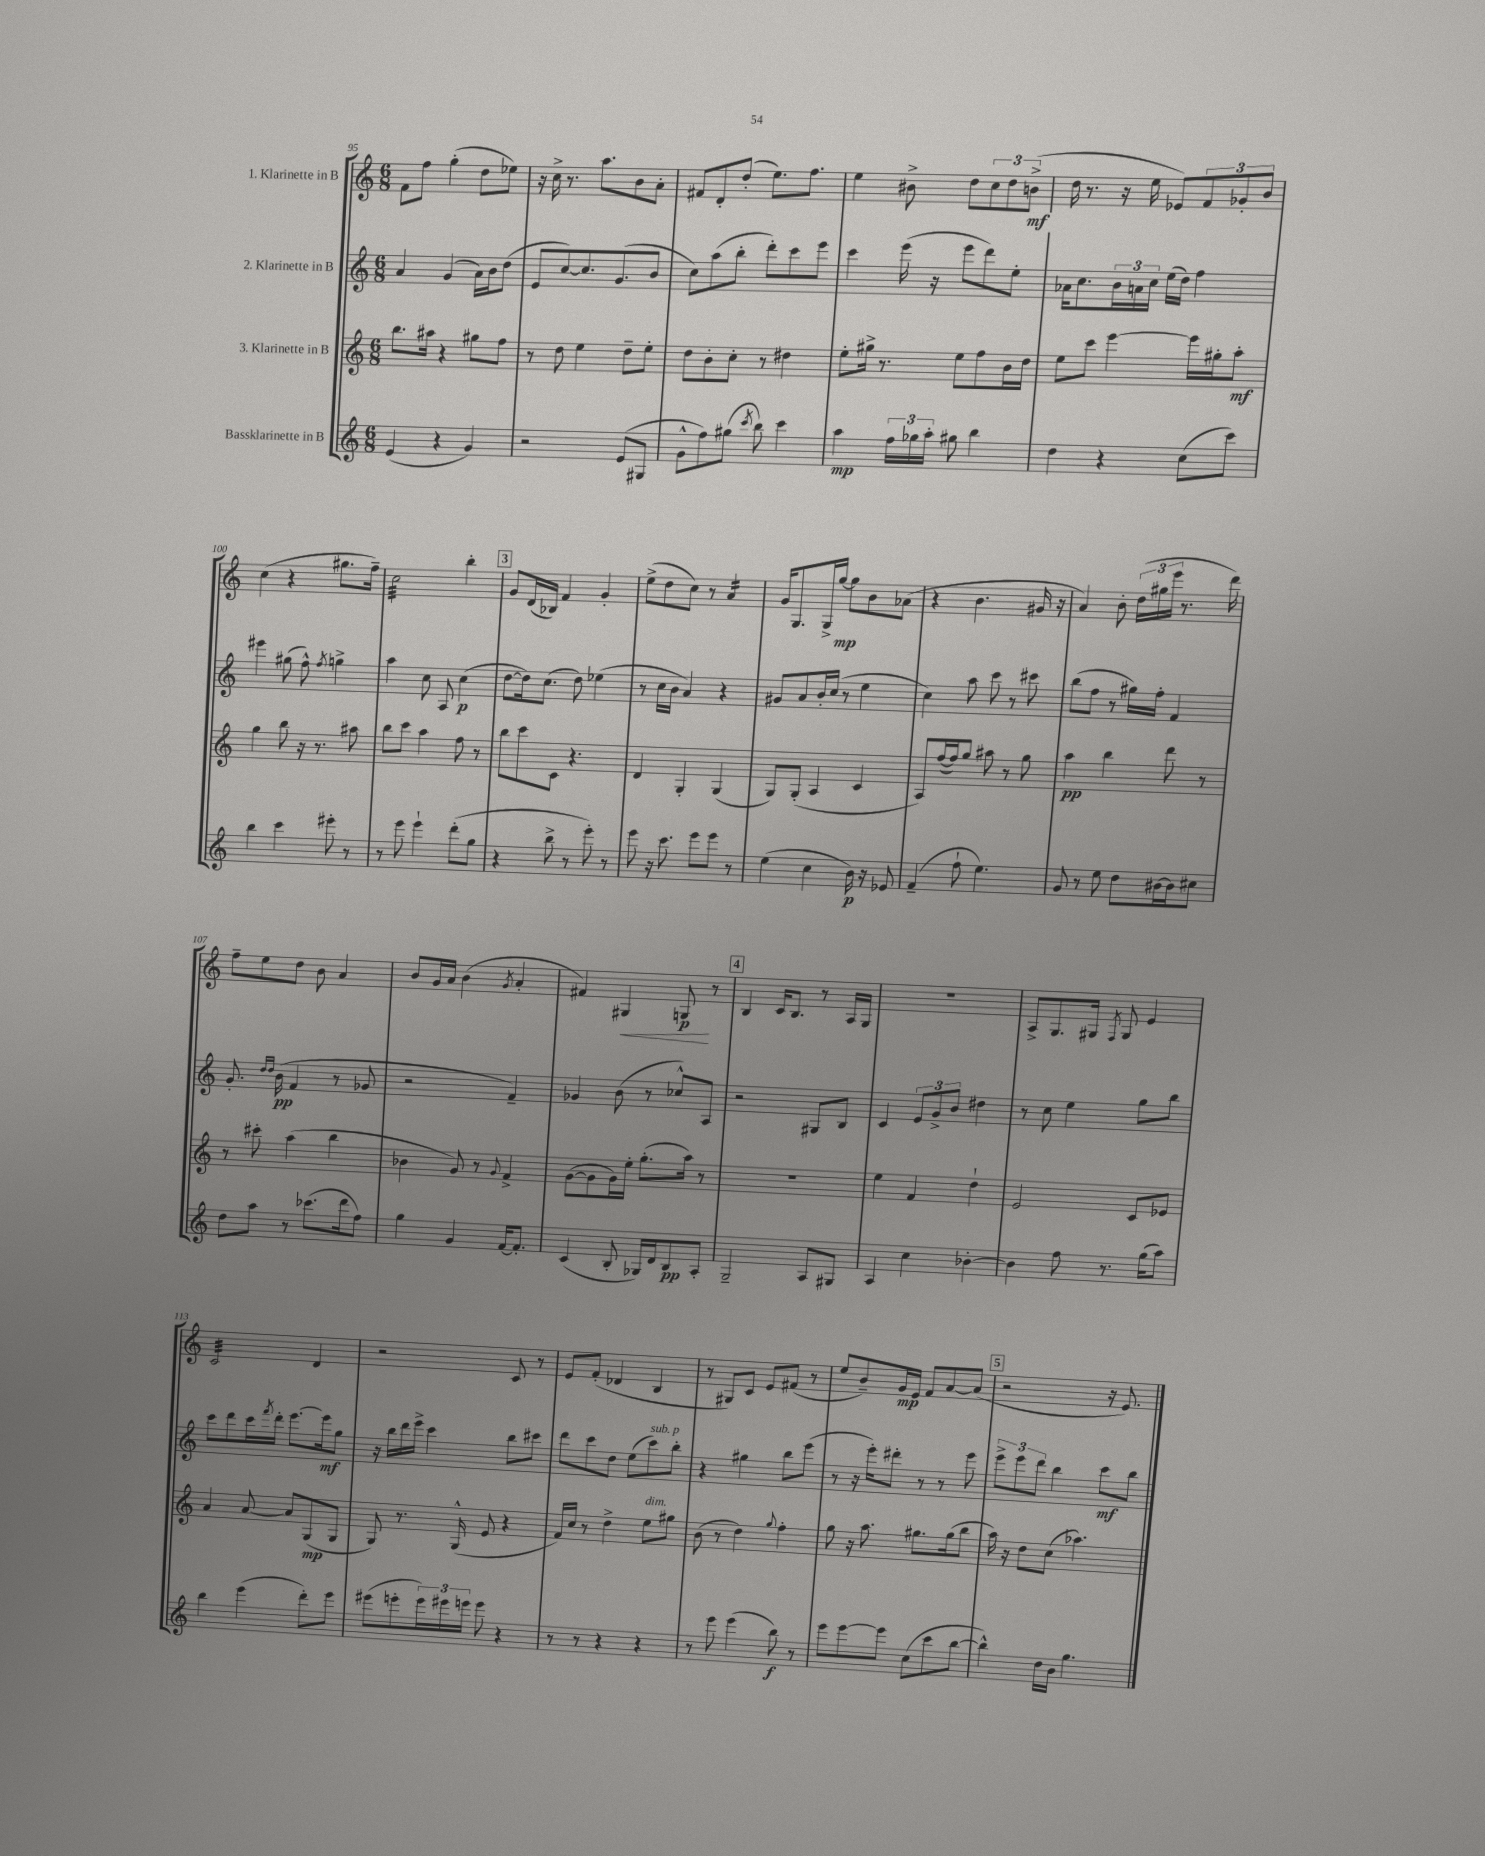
<<
\new StaffGroup <<
\new Staff = "s0" \with { instrumentName = "1. Klarinette in B" } {
    \clef treble \key c \major \numericTimeSignature \time 6/8
    f'8 f''8 g''4-.( d''8 ees''8) |
    r16 c''16-> r8. a''8. b'8 a'8-. |
    fis'8 d'8-. d''8-.( e''8.) f''8. |
    e''4 bis'8-> d''8 \tuplet 3/2 { c''8 d''8 b'8->\mf( } |
    d''16 r8. r16 e''16 ees'8) \tuplet 3/2 { f'8 ges'8-. b'8 } |
    c''4( r4 gis''8. f''16--) |
    c''2:32 b''4-. |
    \mark \markup { \box "3" } g'8 d'16( bes16) f'4 g'4-. |
    e''8->( d''8 c''8) r8 a'4:16 |
    g'16 g8. g16-> g''16~\mp g''8 b'8 aes'8( |
    r4 b'4. gis'16 r16 |
    a'4) b'8-. \tuplet 3/2 { d''16( gis''16 e'''16 } r8. d'''16) |
    f''8-- e''8 d''8 b'8 a'4 |
    b'8 g'16 a'16 b'4( \acciaccatura { g'8 } a'4-. |
    fis'4) gis4\< g8\p\! r8 |
    \mark \markup { \box "4" } b4 c'16 b8. r8 a16 g16 |
    R2. |
    a8-> g8. gis16 \acciaccatura { f8 } gis8 e'4 |
    c'2:32 d'4 |
    r2 c'8 r8 |
    e'8 f'8-.( des'4 b4 |
    r8 gis8) c'8 e'8 fis'8( r8 |
    e''8 b'8--) g'16\mp e'16 f'8 a'8~ a'8( |
    \mark \markup { \box "5" } r2 r16 e'8.) \bar "|." |
}
\new Staff = "s1" \with { instrumentName = "2. Klarinette in B" } {
    \clef treble \key c \major \numericTimeSignature \time 6/8
    a'4 g'4( a'16) b'16 d''8( |
    e'8 c''8~) c''8. g'8.( b'8 |
    c''8) a''8( b''8-. d'''8-.) c'''8 e'''8 |
    c'''4 e'''16( r16 e'''8 d'''8) e''8-. |
    aes'16 c''8. \tuplet 3/2 { b'16 a'16 c''16 } e''16( d''16) f''4 |
    eis'''4 gis''8( f''8-^) \acciaccatura { f''8 } g''4-> |
    a''4 c''8 a8 c''4\p( |
    \mark \markup { \box "3" } d''8~ d''16) c''8.( d''8) ees''4( |
    r8 c''16 b'16 a'4) r4 |
    gis'8 a'8 b'16-. c''16( r8 e''4 |
    c''4) a''8 c'''8 r8 cis'''8 |
    b''8( f''8 r8 gis''16) f''16-. f'4 |
    g'8.-. \grace { d''16 d''16 } b'16\pp( f'4 r8 ges'8 |
    r2 f'4--) |
    ges'4 b'8( r8 ces''8-^) a8 |
    \mark \markup { \box "4" } r2 gis8 b8 |
    c'4 \tuplet 3/2 { e'8 g'8-> b'8 } dis''4 |
    r8 c''8 e''4 g''8 b''8 |
    c'''8 d'''8 c'''16 \acciaccatura { f'''8 } d'''16-. e'''8.~ e'''16\mf g''8 |
    r16 b''16 d'''16 e'''16-> c'''4 b''8 cis'''8 |
    d'''8 c'''8 d''8 e''8( c'''8^\markup { \italic "sub. p" }) b''8-. |
    r4 gis''4 b''8 e'''8( |
    r8 r16 e'''16-.) dis'''8-. r8 r8 e'''8 |
    \mark \markup { \box "5" } \tuplet 3/2 { e'''8-> e'''8 d'''8 } b''4 c'''8\mf b''8 \bar "|." |
}
\new Staff = "s2" \with { instrumentName = "3. Klarinette in B" } {
    \clef treble \key c \major \numericTimeSignature \time 6/8
    b''8. ais''16 r4 gis''8 f''8 |
    r8 d''8 e''4 d''8-- e''8-. |
    d''8 b'8-. c''8-. r8 dis''4 |
    e''8-. gis''16-> r8. e''8 f''8 b'16 d''16 |
    e''8 c'''8 e'''4~ e'''16 gis''16-. a''8-.\mf |
    g''4 b''8 r16 r8. ais''8 |
    b''8 c'''8 a''4 f''8 r8 |
    \mark \markup { \box "3" } b''8 c'''8 c'8 r4. |
    d'4 g4-. g4( |
    g8) g8-.( a4 c'4 |
    a8) f''16~( f''16) g''8 ais''8 r8 g''8 |
    a''4\pp b''4 d'''8 r8 |
    r8 cis'''8-. a''4( b''4 |
    bes'4 g'8) r8 \appoggiatura { g'8 } f'4-> |
    g'8~( g'8 g'16) e''16-. g''8.-.( a''16) r8 |
    \mark \markup { \box "4" } R2. |
    e''4 f'4 d''4-! |
    e'2 c'8 ees'8 |
    a'4 a'8~ a'8 g8\mp( g8 |
    g8) r8. g16-^( e'8 r4 |
    f'16) c''16 r8 d''4-> e''8^\markup { \italic "dim." } gis''8 |
    b'8( r8 d''4) \appoggiatura { g''8 } f''4-. |
    g''8 r16 a''8. gis''8. gis''16( b''8 |
    \mark \markup { \box "5" } a''16) r16 d''8 c''8( aes''4.) \bar "|." |
}
\new Staff = "s3" \with { instrumentName = "Bassklarinette in B" } {
    \clef treble \key c \major \numericTimeSignature \time 6/8
    e'4( r4 g'4) |
    r2 e'8( gis8 |
    g'8-^ f''8) gis''8( \acciaccatura { c'''8 } b''8) c'''4 |
    a''4\mp \tuplet 3/2 { f''16 ges''16 a''16-. } gis''8 b''4 |
    d''4 r4 c''8( c'''8) |
    b''4 c'''4 eis'''8-. r8 |
    r8 e'''8 e'''4-! d'''8-.( g''8 |
    \mark \markup { \box "3" } r4 b''8-> r8 e'''8-.) r8 |
    e'''8 r16 c'''8. e'''8 e'''8 r8 |
    e''4( c''4 b'16\p) r16 ees'8 |
    f'4--( f''8-! e''4.) |
    g'8 r8 e''8 d''8 bis'16~ bis'16 cis''8 |
    d''8 a''8 r8 ces'''8.( d'''16 f''8) |
    g''4 g'4 f'16~ f'8.-. |
    c'4( b8-. ges16) d'16 b8\pp a8-. |
    \mark \markup { \box "4" } g2-- a8 gis8 |
    a4 c''4 bes'4~-. |
    bes'4 f''8 r8. g''16( a''8) |
    b''4 e'''4( d'''8-.) e'''8 |
    eis'''8( e'''8-. \tuplet 3/2 { e'''16) eis'''16 e'''16 } e'''8 r4 |
    r8 r8 r4 r4 |
    r8 e'''8 e'''4( b''8\f) r8 |
    e'''8 e'''8~ e'''8 c''8( c'''8 b''8~ |
    \mark \markup { \box "5" } b''4-^) d''16 b'16 g''4. \bar "|." |
}
>>
>>
\layout { \context { \Score currentBarNumber = #95 } }
